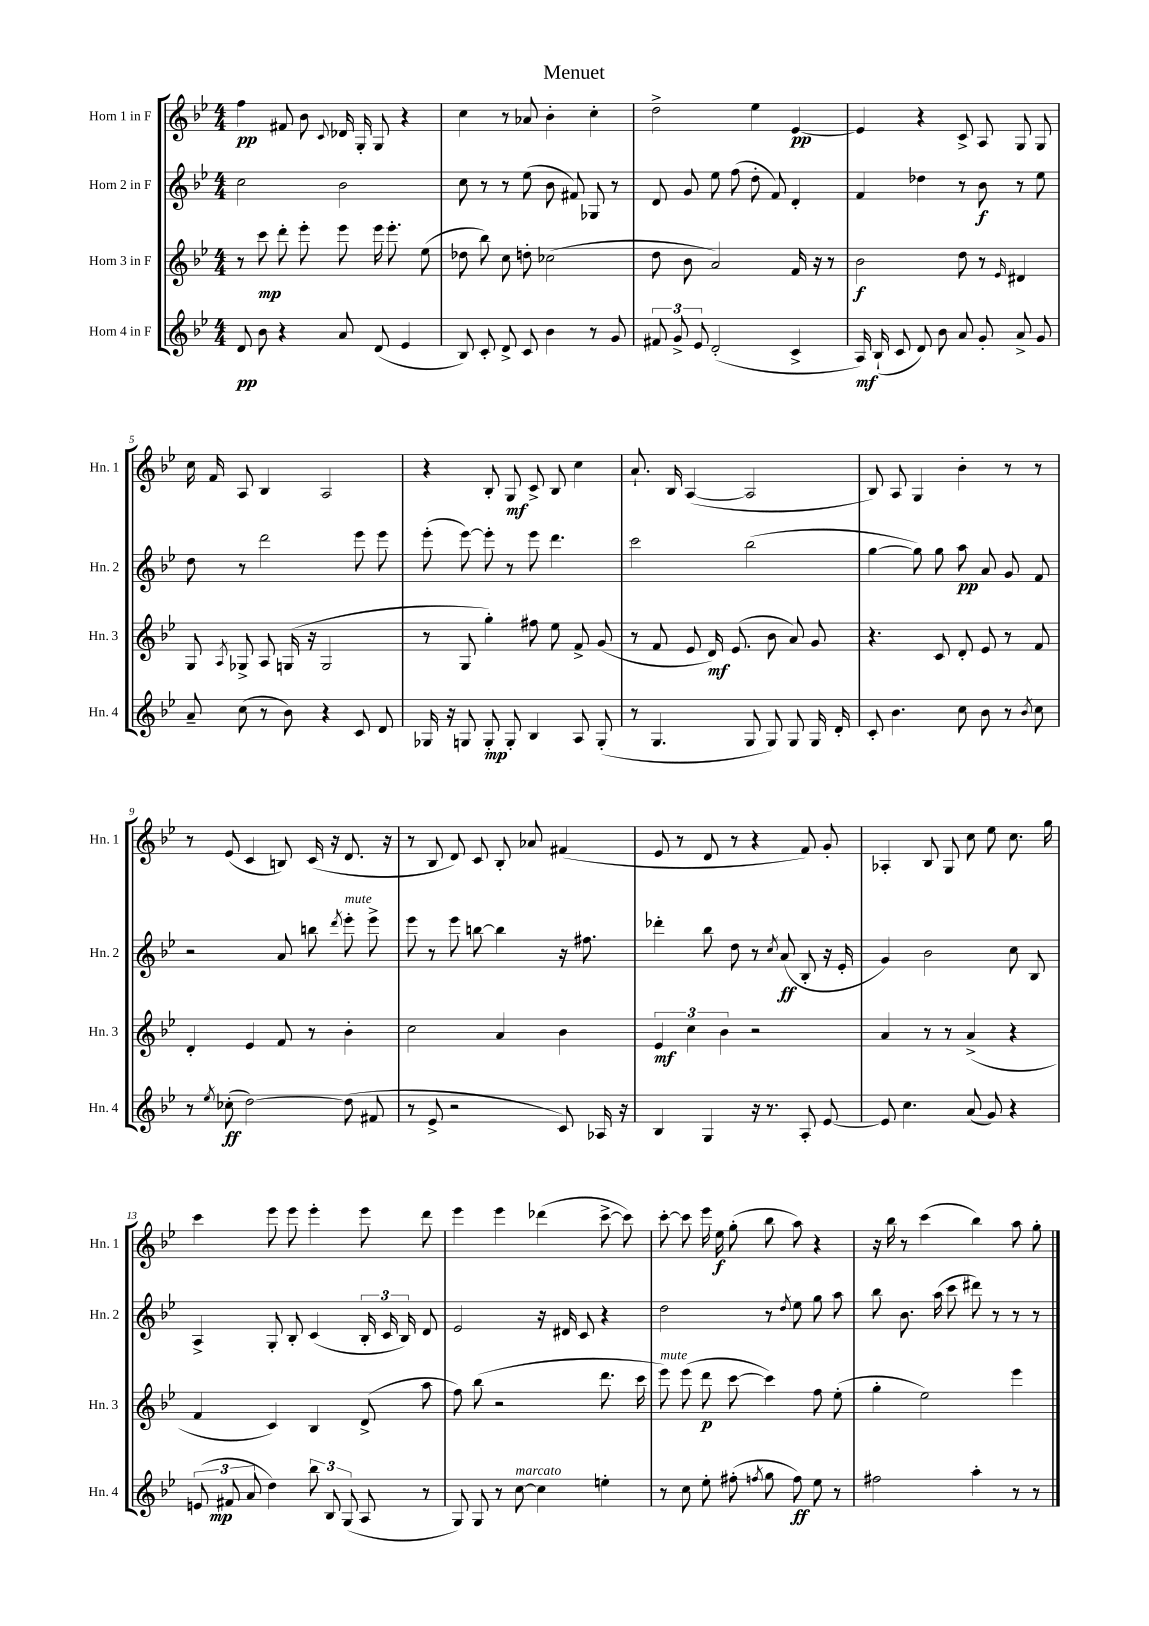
\header { title = "Menuet" }
<<
\new StaffGroup <<
\new Staff = "s0" \with { instrumentName = "Horn 1 in F" shortInstrumentName = "Hn. 1" } {
    \clef treble \key bes \major \numericTimeSignature \time 4/4
    \autoBeamOff f''4\pp fis'8 bes'8 \appoggiatura { c'8 } des'16 g16-. g8 r4 |
    c''4 r8 aes'8 bes'4-. c''4-. |
    d''2-> ees''4 ees'4~\pp |
    ees'4 r4 c'8-> a8 g8 g8 |
    c''16 f'16 a8 bes4 a2 |
    r4 bes8-. g8\mf c'8-> bes8 c''4 |
    a'8.-! bes16 a4~( a2 |
    bes8) a8 g4 bes'4-. r8 r8 |
    r8 ees'8( c'4 b8) c'16( r16 d'8. r16 |
    r8 bes8 d'8) c'8 bes8-. aes'8 fis'4( |
    ees'8 r8 d'8 r8 r4 f'8) g'8-. |
    aes4-. bes8 g8 c''8 ees''8 c''8. g''16 |
    c'''4 ees'''8 ees'''8 ees'''4-. ees'''8 d'''8 |
    ees'''4 ees'''4 des'''4( c'''8~-> c'''8) |
    c'''8~-. c'''8 ees'''16 ees''16\f g''8-.( bes''8 a''8) r4 |
    r16 bes''16 r8 c'''4( bes''4) a''8 g''8-. \bar "|." |
}
\new Staff = "s1" \with { instrumentName = "Horn 2 in F" shortInstrumentName = "Hn. 2" } {
    \clef treble \key bes \major \numericTimeSignature \time 4/4
    \autoBeamOff c''2 bes'2 |
    c''8 r8 r8 ees''8( bes'8 fis'8) ges8 r8 |
    d'8 g'8 ees''8 f''8( d''8-. f'8) d'4-. |
    f'4 des''4 r8 bes'8\f r8 ees''8 |
    d''8 r8 d'''2 ees'''8 ees'''8 |
    ees'''8-.( ees'''8~) ees'''8-. r8 ees'''8 d'''4. |
    c'''2 bes''2( |
    g''4~ g''8) g''8 a''8\pp a'8 g'8 f'8 |
    r2 a'8 b''8 \acciaccatura { d'''8 } ees'''8-.^\markup { \italic "mute" } ees'''8-> |
    ees'''8 r8 ees'''8 b''8~ b''4 r16 fis''8. |
    des'''4-. bes''8 d''8 r8 \acciaccatura { c''8 } a'8\ff( bes8-. r16 ees'16-. |
    g'4) bes'2 c''8 bes8 |
    a4-> g8-. bes8-. c'4( \tuplet 3/2 { bes16-. c'16 bes16) } d'8 |
    ees'2 r16 dis'16 c'8 r4 |
    d''2 r8 \acciaccatura { d''8 } ees''8 g''8 a''8 |
    bes''8 bes'8. a''16( c'''8 dis'''8) r8 r8 r8 \bar "|." |
}
\new Staff = "s2" \with { instrumentName = "Horn 3 in F" shortInstrumentName = "Hn. 3" } {
    \clef treble \key bes \major \numericTimeSignature \time 4/4
    \autoBeamOff r8 c'''8\mp d'''8-. ees'''8-. ees'''8 ees'''16 ees'''8.-. ees''8( |
    des''8 bes''8) c''8 d''8-. ces''2( |
    d''8 bes'8 a'2) f'16 r16 r8 |
    bes'2\f d''8 r8 \grace { ees'16 } dis'4 |
    g8 \acciaccatura { a8 } ges8-> a8 g16( r16 g2 |
    r8 g8 g''4-.) fis''8 ees''8 f'8-> g'8( |
    r8 f'8 ees'8 d'16\mf) ees'8.( bes'8 a'8) g'8 |
    r4. c'8 d'8-. ees'8 r8 f'8 |
    d'4-. ees'4 f'8 r8 bes'4-. |
    c''2 a'4 bes'4 |
    \tuplet 3/2 { ees'4\mf c''4 bes'4 } r2 |
    a'4 r8 r8 a'4->( r4 |
    f'4 c'4) bes4 d'8->( a''8 |
    f''8) bes''8( r2 d'''8. c'''16 |
    ees'''8^\markup { \italic "mute" }) ees'''8( d'''8\p c'''8~ c'''4) f''8 ees''8-.( |
    g''4-. ees''2) ees'''4 \bar "|." |
}
\new Staff = "s3" \with { instrumentName = "Horn 4 in F" shortInstrumentName = "Hn. 4" } {
    \clef treble \key bes \major \numericTimeSignature \time 4/4
    \autoBeamOff d'8\pp bes'8 r4 a'8 d'8( ees'4 |
    bes8) c'8-. d'8-> c'8 bes'4 r8 g'8 |
    \tuplet 3/2 { fis'8 g'8-> ees'8 } d'2-.( c'4-> |
    a16\mf) bes16-!( c'8 d'8) bes'8 a'8 g'8-. a'8-> g'8 |
    a'8-- c''8( r8 bes'8) r4 c'8 d'8 |
    ges16 r16 g8 g8-.\mp g8-. bes4 a8 g8-.( |
    r8 g4. g8 g8) g8 g16 d'16-. |
    c'8-. bes'4. c''8 bes'8 r8 \acciaccatura { bes'8 } c''8 |
    r8 \acciaccatura { ees''8 } ces''8-.\ff( d''2~) d''8( fis'8 |
    r8 ees'8-> r2 c'8) aes16 r16 |
    bes4 g4 r16 r8. a8-. ees'8~ |
    ees'8 c''4. a'8( g'8) r4 |
    \tuplet 3/2 { e'8( fis'8\mp a'8 } d''4) \tuplet 3/2 { bes''8 bes8 g8( } a8 r8 |
    g8) g8 r8 c''8~^\markup { \italic "marcato" } c''4 e''4-. |
    r8 c''8 ees''8-. fis''8-.( \acciaccatura { f''8 } g''8 f''8\ff) ees''8 r8 |
    fis''2 a''4-. r8 r8 \bar "|." |
}
>>
>>
